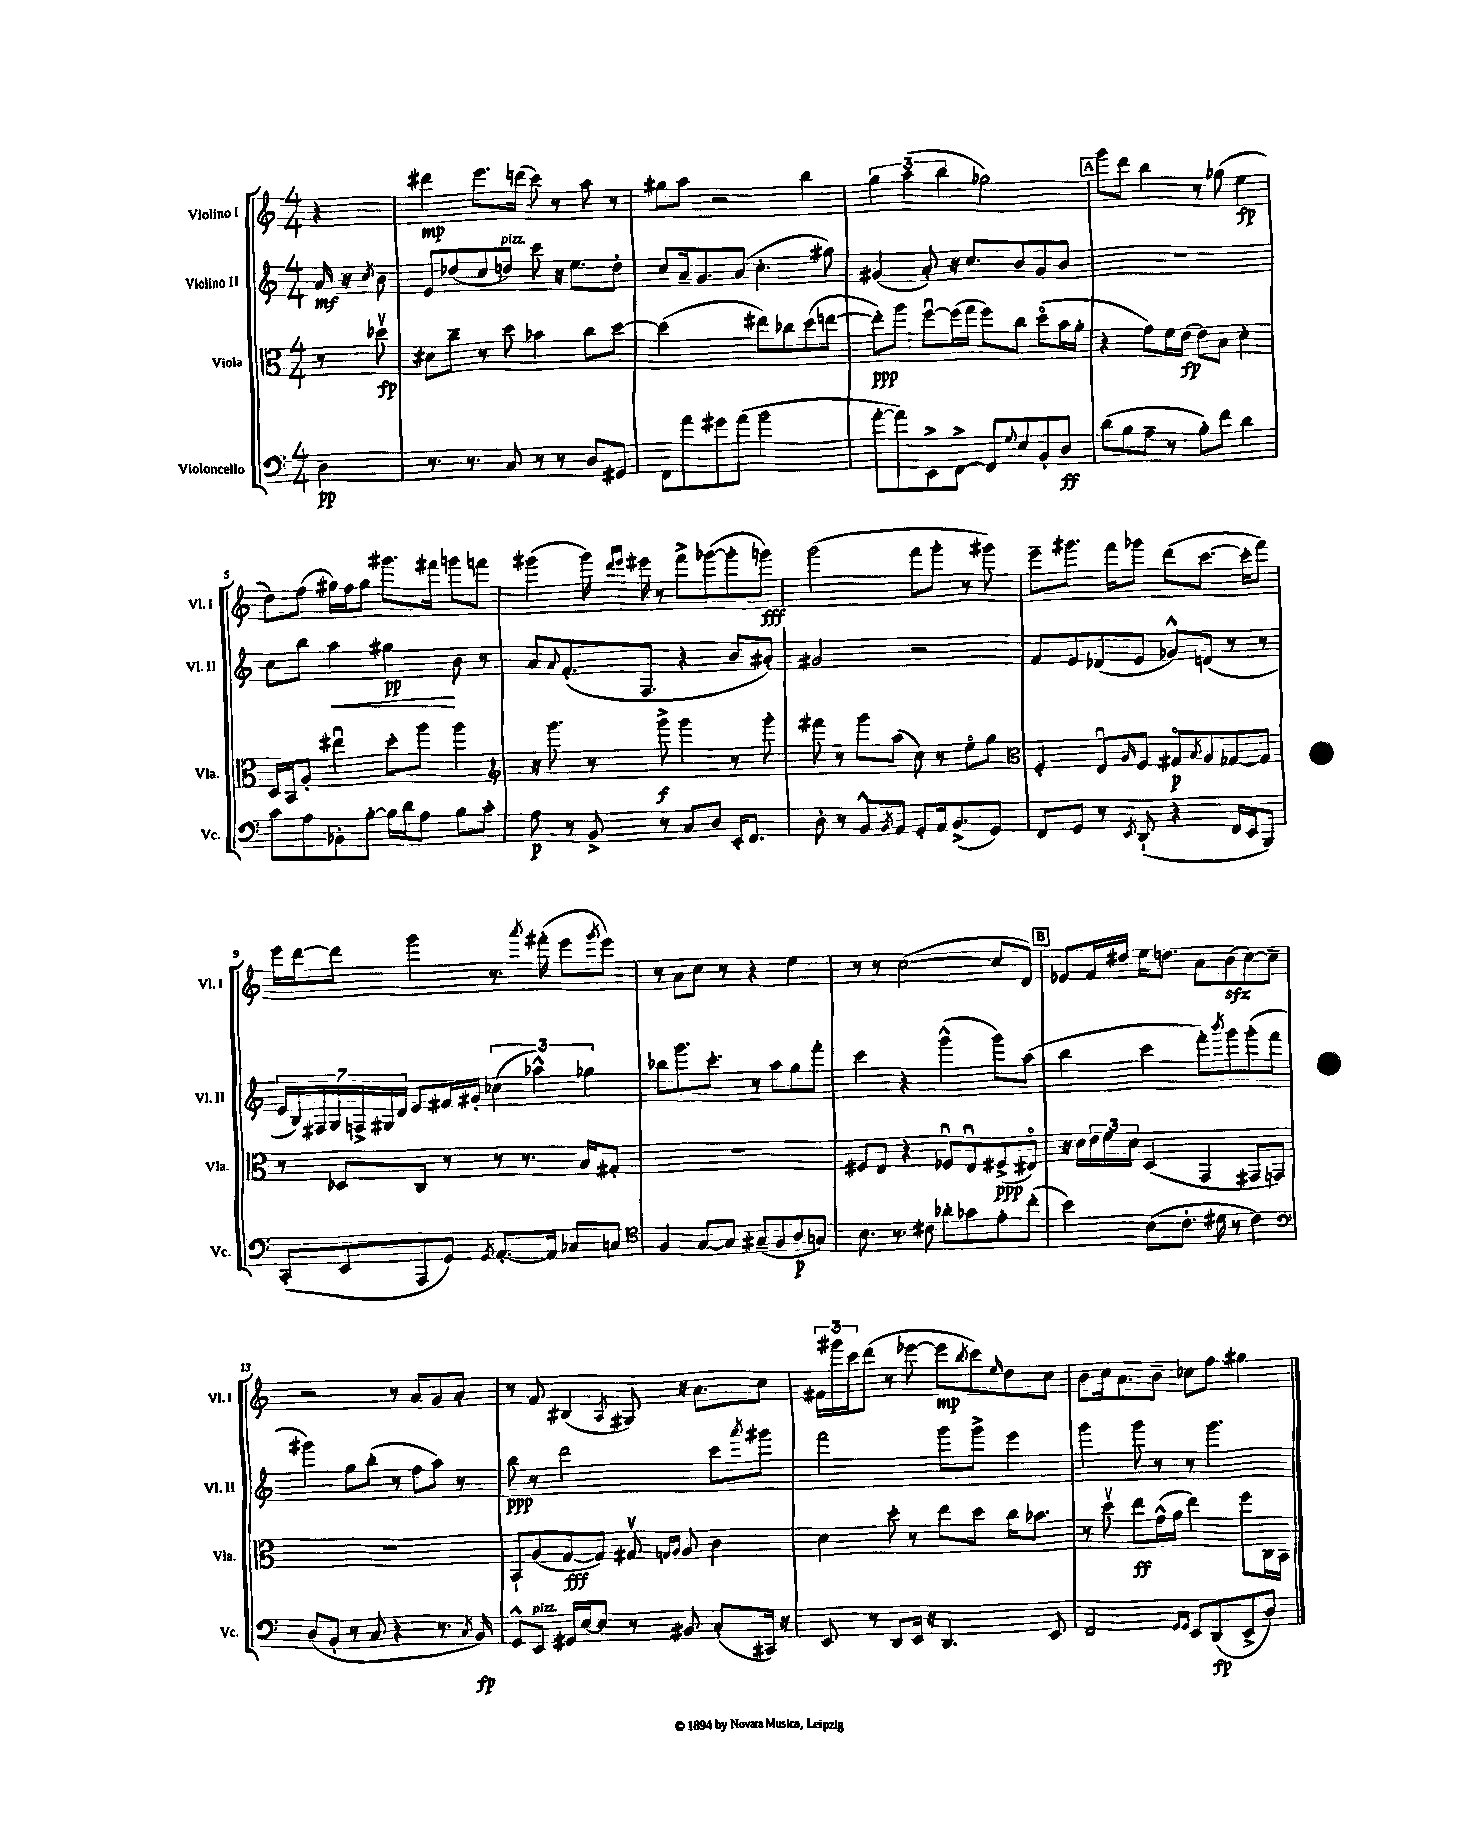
<<
\new StaffGroup <<
\new Staff = "s0" \with { instrumentName = "Violino I" shortInstrumentName = "Vl. I" } {
    \clef treble \key c \major \numericTimeSignature \time 4/4 \partial 4
    r4 |
    dis'''4\mp e'''8. d'''16( c'''8) r8 a''8 r8 |
    gis''8 a''8 r2 b''4 |
    \tuplet 3/2 { g''4 a''4( b''4 } ges''2) |
    \mark \markup { \box "A" } g'''8 d'''8 b''4 r8 ges''8( e''4\fp |
    d''8) f''8( gis''16) f''16 gis''8 gis'''8. fis'''16 g'''8 f'''8 |
    gis'''4( gis'''16) \grace { d'''16 e'''16 } eis'''16 r8 f'''8-> ges'''8~( ges'''8-. g'''8\fff) |
    g'''2( f'''8 g'''8-. r8 gis'''8) |
    e'''8-- gis'''8. f'''16 ges'''8 d'''8( c'''8.~ c'''16-. f'''8) |
    e'''16 d'''16~ d'''8 g'''4 r8. \acciaccatura { a'''8 } fis'''16-.( e'''8 \acciaccatura { g'''8 } e'''8) |
    r8 a'8 c''8 r8 r4 e''4 |
    r8 r8 c''2~( c''8 d'8) |
    \mark \markup { \box "B" } ees'8 f'16 dis''16 e''16 d''8. a'8 b'8\sfz( c''8~) c''8-- |
    r2 r8 a'8 g'8 a'8-. |
    r8 f'8 bis4( \acciaccatura { a8 } gis8) r16 a'8. c''8 |
    \tuplet 3/2 { fis'16 gis'''16 c'''16 } d'''8( r8 ees'''8~ ees'''8\mp \acciaccatura { b''8 } c'''8) \grace { e''16 } d''8 c''8 |
    b'8 c''16 a'8. b'8-- ces''8 f''8 gis''4 \bar "|." |
}
\new Staff = "s1" \with { instrumentName = "Violino II" shortInstrumentName = "Vl. II" } {
    \clef treble \key c \major \numericTimeSignature \time 4/4 \partial 4
    a'16\mf r16 \acciaccatura { c''8 } b'8 |
    e'8 des''8( c''8 d''8^\markup { \italic "pizz." }) c'''8 r16 e''8. d''8-. |
    c''8 a'16-- g'8. a'8( c''4.-. gis''8) |
    gis'4( a'8-.) r16 c''8. b'8 gis'8 b'8 |
    \mark \markup { \box "A" } R1 |
    c''8 b''8 a''4\< gis''4\pp\! b'8 r8 |
    a'8 \appoggiatura { a'8 } f'8.-.( f8. r4 b'8 ais'8-.) |
    gis'2 r2 |
    f'8 e'8 des'8( e'8 ges'8-^) d'8( r8 r8 |
    \tuplet 7/4 { e'16 b16) fis16 g16 f16-> gis16 d'16 } e'8 fis'16 gis'16-. \tuplet 3/2 { ces''4( aes''4-^) ges''4 } |
    bes''8 g'''8. c'''8.-. r8 a''8 g''8 f'''8-. |
    c'''4 r4 g'''4-^( g'''8) a''8( |
    \mark \markup { \box "B" } b''4 c'''4 f'''8-.) \acciaccatura { b'''8 } g'''8 g'''8-.( f'''8 |
    gis'''4) g''8 b''8-.( r8 f''8 a''8) r8 |
    b''8\ppp r8 d'''2 c'''8 \acciaccatura { a'''8 } gis'''8 |
    f'''2 g'''8 g'''8-> e'''4 |
    g'''4 g'''8 r8 r8 g'''4. \bar "|." |
}
\new Staff = "s2" \with { instrumentName = "Viola" shortInstrumentName = "Vla." } {
    \clef alto \key c \major \numericTimeSignature \time 4/4 \partial 4
    r8 des''8\upbow\fp |
    dis'8 c''8-- r8 d''8 bes'4 c''8 d''8~ |
    d''2( eis''8) ces''8 d''8( e''8~ |
    e''8-.\ppp) a''8 f''8~\downbow f''16( g''16 f''8) c''8 d''8\flageolet( b'16 a'16-. |
    \mark \markup { \box "A" } r4 g'8) f'16 e'16\fp( e'8) b8 d'4-. |
    d16 b,16 a8-. eis''4\downbow d''8-. a''8 a''4 |
    \clef treble r16 g'''8. r8 g'''8->\f g'''4 r8 g'''8-. |
    fis'''8 r8 g'''8 a''8( c''8) r8 e''8\flageolet g''8 |
    \clef alto f4-. e8\downbow \grace { a16 } f8 gis8\flageolet\p \acciaccatura { b8 } a8 ges8~ ges8 |
    r8 des8 c8 r8 r8 r8. b16 gis8-. |
    R1 |
    fis8 e8 r4 fes8\downbow e8\downbow fis8->\ppp( eis8\flageolet) |
    \mark \markup { \box "B" } r16 d'16 \tuplet 3/2 { e'16 f'16 d'16 } d4( g,4 gis,8 g,8) |
    R1 |
    b,8-! a8( g8~\fff g8) gis8\upbow \grace { g16 a16 } a8 c'4 |
    d'4 d''8-. r8 e''8 d''8 c''16 bes'8. |
    r8 d''8\upbow e''8\ff g'16-^( a'16 e''4) f''8 c16 b,16 \bar "|." |
}
\new Staff = "s3" \with { instrumentName = "Violoncello" shortInstrumentName = "Vc." } {
    \clef bass \key c \major \numericTimeSignature \time 4/4 \partial 4
    d4\pp |
    r8. r8. c8 r8 r8 d8 gis,8 |
    f,8 a'8 gis'8 a'8( b'2 |
    a'8~-. a'8) e,8-> f,8~-> f,8 \appoggiatura { g8 } e8 b,8-. d8\ff |
    \mark \markup { \box "A" } d'8( b8 a8-- r8 b8-.) f'8 d'4 |
    c'8 a8 bes,8-. b8~-. b16 d'16 a8 b8 c'8-. |
    a8\p r8 b,8-> r8 c8 d8 e,16-. f,8. |
    d8-. r8 b,8-^ \acciaccatura { b,8 } a,8 g,8-. a,16 b,8.->( g,8) |
    f,8 g,8 r8 \acciaccatura { e,8 } d,8-!( r4 f,16 e,16 b,,8) |
    c,8-.( e,8 a,,8 g,8) \acciaccatura { g,8 } a,8.~-. a,16 ces8 c8 |
    \clef tenor f4 g8~ g8 gis8--( f8 a8\p g8) |
    b8. r8. cis'8 aes'8-. ges'8 e'8-. c''8-.( |
    \mark \markup { \box "B" } b'4) b8( c'8.-. dis'16 r8 c'4) |
    \clef bass d8( b,8-. r8 c8 r4 r8. \acciaccatura { c8 } b,16\fp) |
    g,8-^ e,8^\markup { \italic "pizz." } gis,16 e16~ e8 r8 bis,8 c8-.( cis,16) r16 |
    e,8 r8 d,8 e,16 r16 d,4. e,8 |
    f,2 \grace { g,16 g,16 } e,8 d,8\fp( e,8-> d8) \bar "|." |
}
>>
>>
